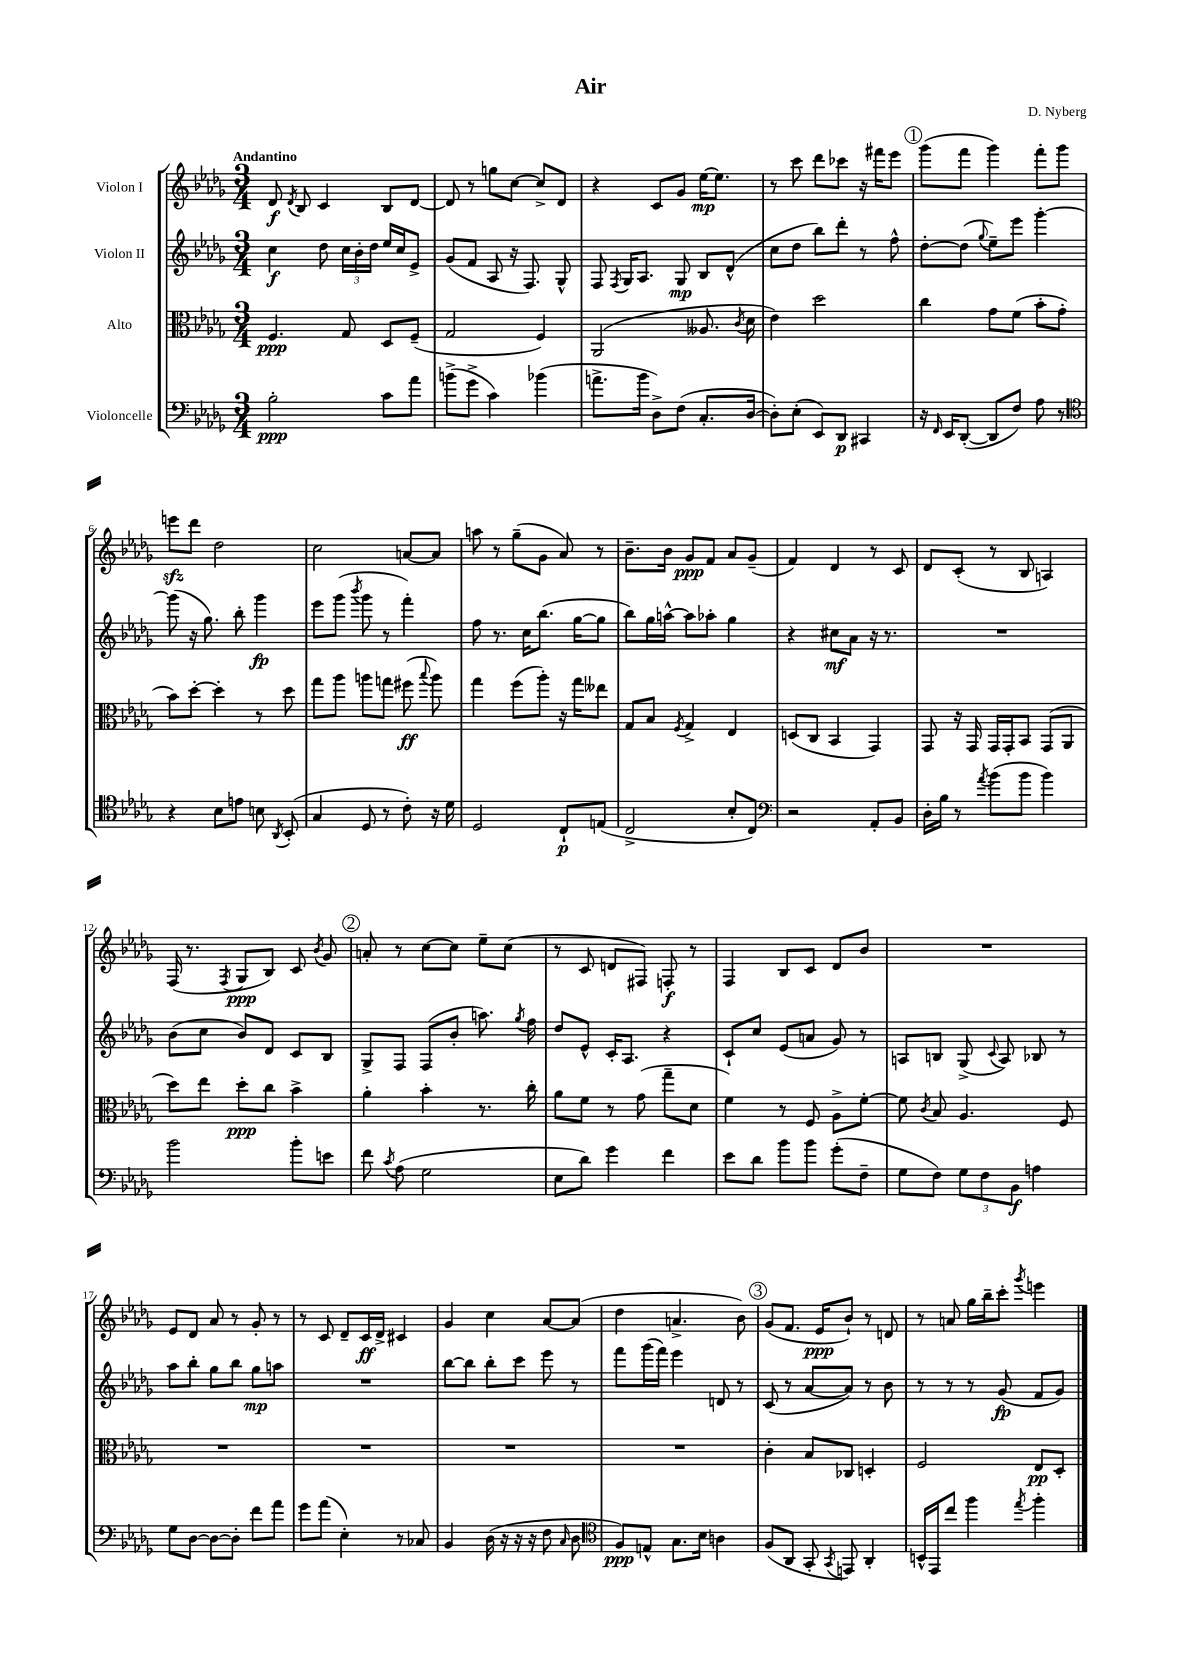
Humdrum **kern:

**kern	**dynam	**kern	**dynam	**kern	**dynam	**kern	**dynam
*part4	*part4	*part3	*part3	*part2	*part2	*part1	*part1
*staff4	*staff4	*staff3	*staff3	*staff2	*staff2	*staff1	*staff1
*I"Violoncelle	*	*I"Alto	*	*I"Violon II	*	*I"Violon I	*
*clefF4	*	*clefC3	*	*clefG2	*	*clefG2	*
*k[b-e-a-d-g-]	*	*k[b-e-a-d-g-]	*	*k[b-e-a-d-g-]	*	*k[b-e-a-d-g-]	*
*M3/4	*	*M3/4	*	*M3/4	*	*M3/4	*
=1	=1	=1	=1	=1	=1	=1	=1
!	!	!	!	!	!	!LO:TX:a:B:t=Andantino	!
2B-'\	ppp	4.F/	ppp	4cc\	f	8d-/	f
.	.	.	.	.	.	8qd-/	.
.	.	.	.	.	.	8B-/	.
.	.	.	.	8dd-\	.	4c/	.
.	.	8G-/	.	24cc\LL	.	.	.
.	.	.	.	24b-'\	.	.	.
.	.	.	.	24dd-\JJ	.	.	.
8c\L	.	8D-/L	.	16ee-/LL	.	8B-/L	.
.	.	.	.	16cc/J	.	.	.
8a-\J	.	(8F~/J	.	8e-^/J	.	[8d-/J	.
=2	=2	=2	=2	=2	=2	=2	=2
(8bn^\L	.	2G-/	.	(8g-/L	.	8d-/]	.
8g-^\J	.	.	.	8f/J	.	8r	.
4c\)	.	.	.	8A-/	.	8ggn\L	.
.	.	.	.	16r	.	[8cc\J	.
.	.	.	.	8.F/)	.	.	.
(4b-X\	.	4F/)	.	.	.	8cc^/L]	.
.	.	.	.	8G-^^/	.	8d-/J	.
=3	=3	=3	=3	=3	=3	=3	=3
8.an^\L	.	(2AA-/	.	8F/	.	4r	.
.	.	.	.	8qF/	.	.	.
.	.	.	.	16G-/KL	.	.	.
16b-\Jk	.	.	.	8.A-/J	.	.	.
8D-^\L)	.	.	.	.	.	8c/L	.
(8F\J	.	.	.	8G-/	mp	8g-/J	.
8.C'/L	.	8.A--X/	.	8B-/L	.	[16ee-\KL	mp
.	.	.	.	.	.	8.ee-\J]	.
.	.	.	.	(8d-^^/J	.	.	.
.	.	8qc/	.	.	.	.	.
[16D-/Jk	.	16d-\	.	.	.	.	.
=4	=4	=4	=4	=4	=4	=4	=4
8D-'\L])	.	4e-\)	.	8cc\L	.	8r	.
(8E-'\J	.	.	.	8dd-\J	.	8ccc\	.
8EE-/L)	.	2dd-\	.	8bb-\L)	.	8ddd-\L	.
8DD-/J	p	.	.	8ddd-'\J	.	8ccc-X\J	.
4CC#X/	.	.	.	8r	.	16r	.
.	.	.	.	.	.	16fff#X\KL	.
.	.	.	.	8ff^^\	.	8eee-\J	.
!!LO:REH:place=s1:t=1
=5	=5	=5	=5	=5	=5	=5	=5
16r	.	4cc\	.	[8dd-'\L	.	(8ggg-\L	.
16qqFF/	.	.	.	.	.	.	.
16EE-/KL	.	.	.	.	.	.	.
([8DD-'/J	.	.	.	(8dd-\J]	.	8fff\J	.
.	.	.	.	8qqgg-/	.	.	.
8DD-/L]	.	8g-\L	.	8ee-~\L)	.	4ggg-\)	.
8F/J)	.	(8f\J	.	8eee-\J	.	.	.
8A-\	.	8b-'\L	.	[4ggg-'\	.	8fff'\L	.
8r	.	8g-'\J	.	.	.	8ggg-\J	.
!!LO:LB:g=z
=6	=6	=6	=6	=6	=6	=6	=6
*clefC4	*	*	*	*	*	*	*
4r	.	8b-\L)	.	(8ggg-\]	.	8eeenzz\L	.
.	.	[8dd-'\J	.	16r	.	8ddd-\J	.
.	.	.	.	8.gg-\)	.	.	.
8B-\L	.	4dd-'\]	.	.	.	2dd-\	.
8en\J	.	.	.	8bb-'\	.	.	.
8Bn\	.	8r	.	4ggg-\	fp	.	.
8qAA-/	.	.	.	.	.	.	.
(8BB-'/	.	8dd-\	.	.	.	.	.
=7	=7	=7	=7	=7	=7	=7	=7
4G-/	.	8gg-\L	.	8eee-\L	.	2cc\	.
.	.	8aa-\J	.	(8ggg-\J	.	.	.
.	.	.	.	8qbbb-/	.	.	.
8D-/	.	8aan\L	.	8ggg-\	.	.	.
8r	.	8ggn\J	.	8r	.	.	.
8c'\)	.	(8ff#X\	ff	4fff'\)	.	[8an/L	.
.	.	8qqbb-/	.	.	.	.	.
16r	.	8aa\)	.	.	.	8a/J]	.
16d-\	.	.	.	.	.	.	.
=8	=8	=8	=8	=8	=8	=8	=8
2D-/	.	4gg-\	.	8ff\	.	8aan\	.
.	.	.	.	8.r	.	8r	.
.	.	(8ff\L	.	.	.	(8gg-~\L	.
.	.	.	.	16cc\KL	.	.	.
.	.	8aa-'\J)	.	(8.bb-\J	.	8g-\J	.
8C`/L	p	16r	.	.	.	8a-/)	.
.	.	16gg-\KL	.	[16gg-\KL	.	.	.
(8En/J	.	8ee--X\J	.	8gg-\J]	.	8r	.
=9	=9	=9	=9	=9	=9	=9	=9
2C^/	.	8G-/L	.	8bb-\L)	.	8.b-~\L	.
.	.	8B-/J	.	16gg-\L	.	.	.
.	.	.	.	[16aan^^\JJ	.	16b-\Jk	.
.	.	8qF/	.	.	.	.	.
.	.	4G-^/	.	8aa\L]	.	8g-/L	ppp
.	.	.	.	8aa-X'\J	.	8f/J	.
8B-'/L	.	4E-/	.	4gg-\	.	8a-/L	.
8C/J)	.	.	.	.	.	(8g-~/J	.
=10	=10	=10	=10	=10	=10	=10	=10
*clefF4	*	*	*	*	*	*	*
2r	.	(8Dn/L	.	4r	.	4f/)	.
.	.	8C/J	.	.	.	.	.
.	.	4BB-/	.	8cc#X\L	mf	4d-/	.
.	.	.	.	8a-\J	.	.	.
8AA-'/L	.	4GG-/)	.	16r	.	8r	.
.	.	.	.	8.r	.	.	.
8BB-/J	.	.	.	.	.	8c/	.
=11	=11	=11	=11	=11	=11	=11	=11
16D-'\LL	.	8GG-/	.	2.r	.	8d-/L	.
16B-\JJ	.	.	.	.	.	.	.
8r	.	16r	.	.	.	(8c'/J	.
.	.	16GG-/	.	.	.	.	.
8qa-/	.	.	.	.	.	.	.
(8b-\L	.	16GG-/LL	.	.	.	8r	.
.	.	16GG-'/J	.	.	.	.	.
8b-\J	.	8BB-/J	.	.	.	8B-/	.
4b-\)	.	(8GG-/L	.	.	.	4An/)	.
.	.	8AA-/J	.	.	.	.	.
!!LO:LB:g=z
=12	=12	=12	=12	=12	=12	=12	=12
2b-\	.	8dd-\L)	.	(8b-\L	.	(16F/	.
.	.	.	.	.	.	8.r	.
.	.	8ee-\J	.	8cc\J	.	.	.
.	.	.	.	.	.	8qF/	.
.	.	8dd-'\L	ppp	8b-/L)	.	8G-/L	ppp
.	.	8cc\J	.	8d-/J	.	8B-/J)	.
8b-'\L	.	4b-^\	.	8c/L	.	8c/	.
.	.	.	.	.	.	8qb-/	.
8en\J	.	.	.	8B-/J	.	8g-/	.
!!LO:REH:place=s1:t=2
=13	=13	=13	=13	=13	=13	=13	=13
8f\	.	4a-'\	.	8G-^/L	.	8an'/	.
8qc/	.	.	.	.	.	.	.
(8A-\	.	.	.	8F/J	.	8r	.
2G-\	.	4b-'\	.	(8F/L	.	[8cc\L	.
.	.	.	.	8b-'/J	.	8cc\J]	.
.	.	8.r	.	8.aan\)	.	8ee-~\L	.
.	.	.	.	.	.	(8cc\J	.
.	.	.	.	8qgg-/	.	.	.
.	.	16cc'\	.	16ff\	.	.	.
=14	=14	=14	=14	=14	=14	=14	=14
8E-\L	.	8a-\L	.	8dd-/L	.	8r	.
8d-\J)	.	8f\J	.	8e-^^/J	.	8c/	.
4g-\	.	8r	.	16c'/KL	.	8dn/L	.
.	.	.	.	8.A-/J	.	.	.
.	.	(8g-\	.	.	.	8F#X/J)	.
4f\	.	8gg-~\L	.	4r	.	8Fn'/	f
.	.	8d-\J	.	.	.	8r	.
=15	=15	=15	=15	=15	=15	=15	=15
8e-\L	.	4f\)	.	8c`/L	.	4F/	.
8d-\J	.	.	.	8cc/J	.	.	.
8b-\L	.	8r	.	(8e-/L	.	8B-/L	.
8b-\J	.	8F/	.	8an/J	.	8c/J	.
(8g-'\L	.	8A-^\L	.	8g-/)	.	8d-/L	.
8F~\J	.	[8f'\J	.	8r	.	8b-/J	.
=16	=16	=16	=16	=16	=16	=16	=16
8G-\L	.	8f\]	.	8An/L	.	2.r	.
.	.	8qc/	.	.	.	.	.
8F\J)	.	8B-/	.	8Bn/J	.	.	.
12G-\L	.	4.A-/	.	(8G-^/	.	.	.
12F\	.	.	.	.	.	.	.
.	.	.	.	8qqc/	.	.	.
.	.	.	.	8A/)	.	.	.
12BB-\J	f	.	.	.	.	.	.
4An\	.	.	.	8B-X/	.	.	.
.	.	8F/	.	8r	.	.	.
!!LO:LB:g=z
=17	=17	=17	=17	=17	=17	=17	=17
8G-\L	.	2.r	.	8aa-\L	.	8e-/L	.
[8D-\J	.	.	.	8bb-'\J	.	8d-/J	.
8D-\L_	.	.	.	8gg-\L	.	8a-/	.
8D-'\J]	.	.	.	8bb-\J	.	8r	.
8f\L	.	.	.	8gg-\L	mp	8g-'/	.
8a-\J	.	.	.	8aan\J	.	8r	.
=18	=18	=18	=18	=18	=18	=18	=18
8g-\L	.	2.r	.	2.r	.	8r	.
(8a-\J	.	.	.	.	.	8c/	.
4E-'\)	.	.	.	.	.	8d-~/L	.
.	.	.	.	.	.	16c/L	ff
.	.	.	.	.	.	16d-^/JJ	.
8r	.	.	.	.	.	4c#X/	.
8C-X/	.	.	.	.	.	.	.
=19	=19	=19	=19	=19	=19	=19	=19
4BB-/	.	2.r	.	[8bb-\L	.	4g-/	.
.	.	.	.	8bb-\J]	.	.	.
(16D-\	.	.	.	8bb-'\L	.	4cc\	.
16r	.	.	.	.	.	.	.
16r	.	.	.	8ccc\J	.	.	.
16r	.	.	.	.	.	.	.
8F\	.	.	.	8eee-\	.	[8a-/L	.
16qqC/	.	.	.	.	.	.	.
8D-\	.	.	.	8r	.	(8a-/J]	.
=20	=20	=20	=20	=20	=20	=20	=20
*clefC4	*	*	*	*	*	*	*
8F/L)	ppp	2.r	.	8fff\L	.	4dd-\	.
8En^^/J	.	.	.	(16ggg-\L	.	.	.
.	.	.	.	16fff\JJ)	.	.	.
8.G-\L	.	.	.	4eee-\	.	4.an^/	.
16B-\Jk	.	.	.	.	.	.	.
4An\	.	.	.	8dn/	.	.	.
.	.	.	.	8r	.	8b-\)	.
!!LO:REH:place=s1:t=3
=21	=21	=21	=21	=21	=21	=21	=21
(8F/L	.	4c'\	.	(8c/	.	(8g-/L	.
8AA-/J	.	.	.	8r	.	8.f/J	.
8GG-'/	.	8B-/L	.	[8a-/L	.	.	.
.	.	.	.	.	.	16e-/KL	ppp
8qGG-/	.	.	.	.	.	.	.
8EEn/)	.	8C-X/J	.	8a-/J])	.	8b-`/J)	.
4AA-'/	.	4Dn'/	.	8r	.	8r	.
.	.	.	.	8b-\	.	8dn/	.
=22	=22	=22	=22	=22	=22	=22	=22
16BBn^^/LL	.	2F/	.	8r	.	8r	.
16EE-/J	.	.	.	.	.	.	.
8cc/J	.	.	.	8r	.	8an/	.
4ff\	.	.	.	8r	.	16gg-\LL	.
.	.	.	.	.	.	16bb-~\J	.
.	.	.	.	(8g-/	fp	8ccc'\J	.
8qee-/	.	.	.	.	.	8qggg-/	.
4ff'\	.	8E-/L	pp	8f/L	.	4eeen\	.
.	.	8D-'/J	.	8g-/J)	.	.	.
==	==	==	==	==	==	==	==
*-	*-	*-	*-	*-	*-	*-	*-
